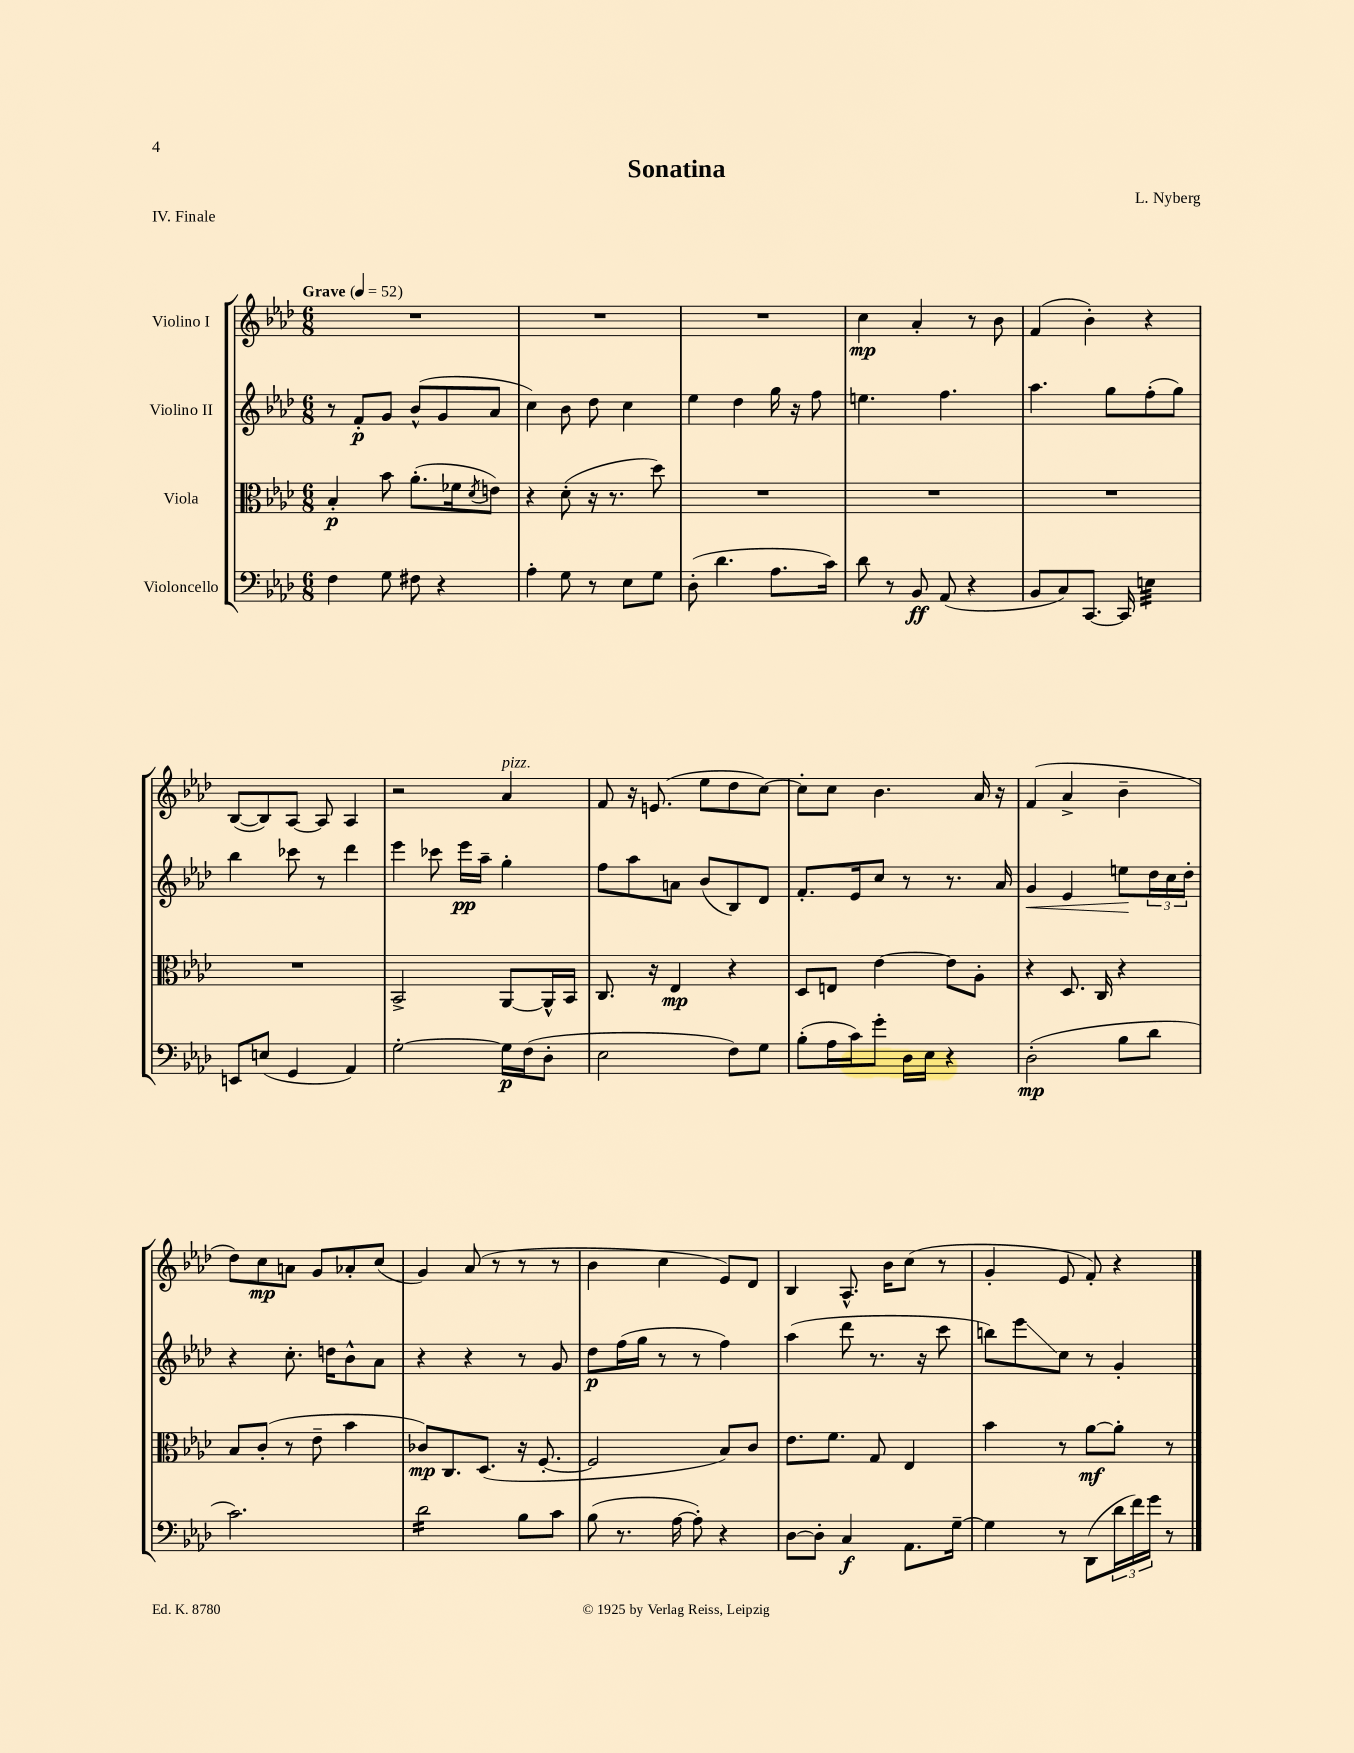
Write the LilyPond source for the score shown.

\header { title = "Sonatina" composer = "L. Nyberg" piece = "IV. Finale" }
<<
\new StaffGroup <<
\new Staff = "s0" \with { instrumentName = "Violino I" } {
    \clef treble \key aes \major \numericTimeSignature \time 6/8 \tempo "Grave" 4 = 52
    R2. |
    R2. |
    R2. |
    c''4\mp aes'4-. r8 bes'8 |
    f'4( bes'4-.) r4 |
    bes8~( bes8) aes8~ aes8 aes4 |
    r2 aes'4^\markup { \italic "pizz." } |
    f'8 r16 e'8.( ees''8 des''8 c''8~) |
    c''8-. c''8 bes'4. aes'16 r16 |
    f'4( aes'4-> bes'4-- |
    des''8) c''8\mp a'8 g'8 aes'8-. c''8( |
    g'4) aes'8( r8 r8 r8 |
    bes'4 c''4 ees'8) des'8 |
    bes4 aes8.-^ bes'16 c''8( r8 |
    g'4-. ees'8 f'8-.) r4 \bar "|." |
}
\new Staff = "s1" \with { instrumentName = "Violino II" } {
    \clef treble \key aes \major \numericTimeSignature \time 6/8
    r8 f'8-.\p g'8 bes'8-^( g'8 aes'8 |
    c''4) bes'8 des''8 c''4 |
    ees''4 des''4 g''16 r16 f''8 |
    e''4. f''4. |
    aes''4. g''8 f''8-.( g''8) |
    bes''4 ces'''8 r8 des'''4 |
    ees'''4 ces'''8 ees'''16\pp aes''16-- g''4-. |
    f''8 aes''8 a'8 bes'8( bes8) des'8 |
    f'8.-. ees'16 c''8 r8 r8. aes'16 |
    g'4\< ees'4 e''8\! \tuplet 3/2 { des''16 c''16 des''16-. } |
    r4 c''8.-. d''16 bes'8-^ aes'8 |
    r4 r4 r8 g'8 |
    des''8\p f''16( g''16 r8 r8 f''4) |
    aes''4( des'''8 r8. r16 c'''8 |
    b''8) ees'''8\glissando c''8 r8 g'4-. \bar "|." |
}
\new Staff = "s2" \with { instrumentName = "Viola" } {
    \clef alto \key aes \major \numericTimeSignature \time 6/8
    bes4-.\p bes'8 aes'8.-.( fes'16 \acciaccatura { des'8 } e'8) |
    r4 des'8-.( r16 r8. des''8) |
    R2. |
    R2. |
    R2. |
    R2. |
    bes,2-> aes,8~ aes,16-^ bes,16 |
    c8. r16 ees4\mp r4 |
    des8 e8 ees'4~ ees'8 aes8-. |
    r4 des8. c16 r4 |
    bes8 c'8-.( r8 ees'8-- bes'4 |
    ces'8\mp) c8. des8.( r16 f8.~-. |
    f2 bes8) c'8 |
    ees'8. f'8. g8 ees4 |
    bes'4 r8 aes'8~\mf aes'8-. r8 \bar "|." |
}
\new Staff = "s3" \with { instrumentName = "Violoncello" } {
    \clef bass \key aes \major \numericTimeSignature \time 6/8
    f4 g8 fis8 r4 |
    aes4-. g8 r8 ees8 g8 |
    des8-.( des'4. aes8. c'16) |
    des'8 r8 bes,8\ff aes,8( r4 |
    bes,8 c8) c,8.~ c,16 e4:32 |
    e,8 e8( g,4 aes,4) |
    g2~-. g16\p f16( des8-. |
    ees2 f8) g8 |
    bes8-.( aes16 c'16) g'8-. des16 ees16 r4 |
    des2-.\mp( bes8 des'8 |
    c'2.) |
    des'2:16 bes8 c'8 |
    bes8( r8. aes16~ aes8-.) r4 |
    des8~ des8-. c4\f aes,8. g16~-- |
    g4 r8 des,8( \tuplet 3/2 { des'16 f'16) g'16 } r8 \bar "|." |
}
>>
>>
\layout { \context { \Score \remove "Bar_number_engraver" } }
